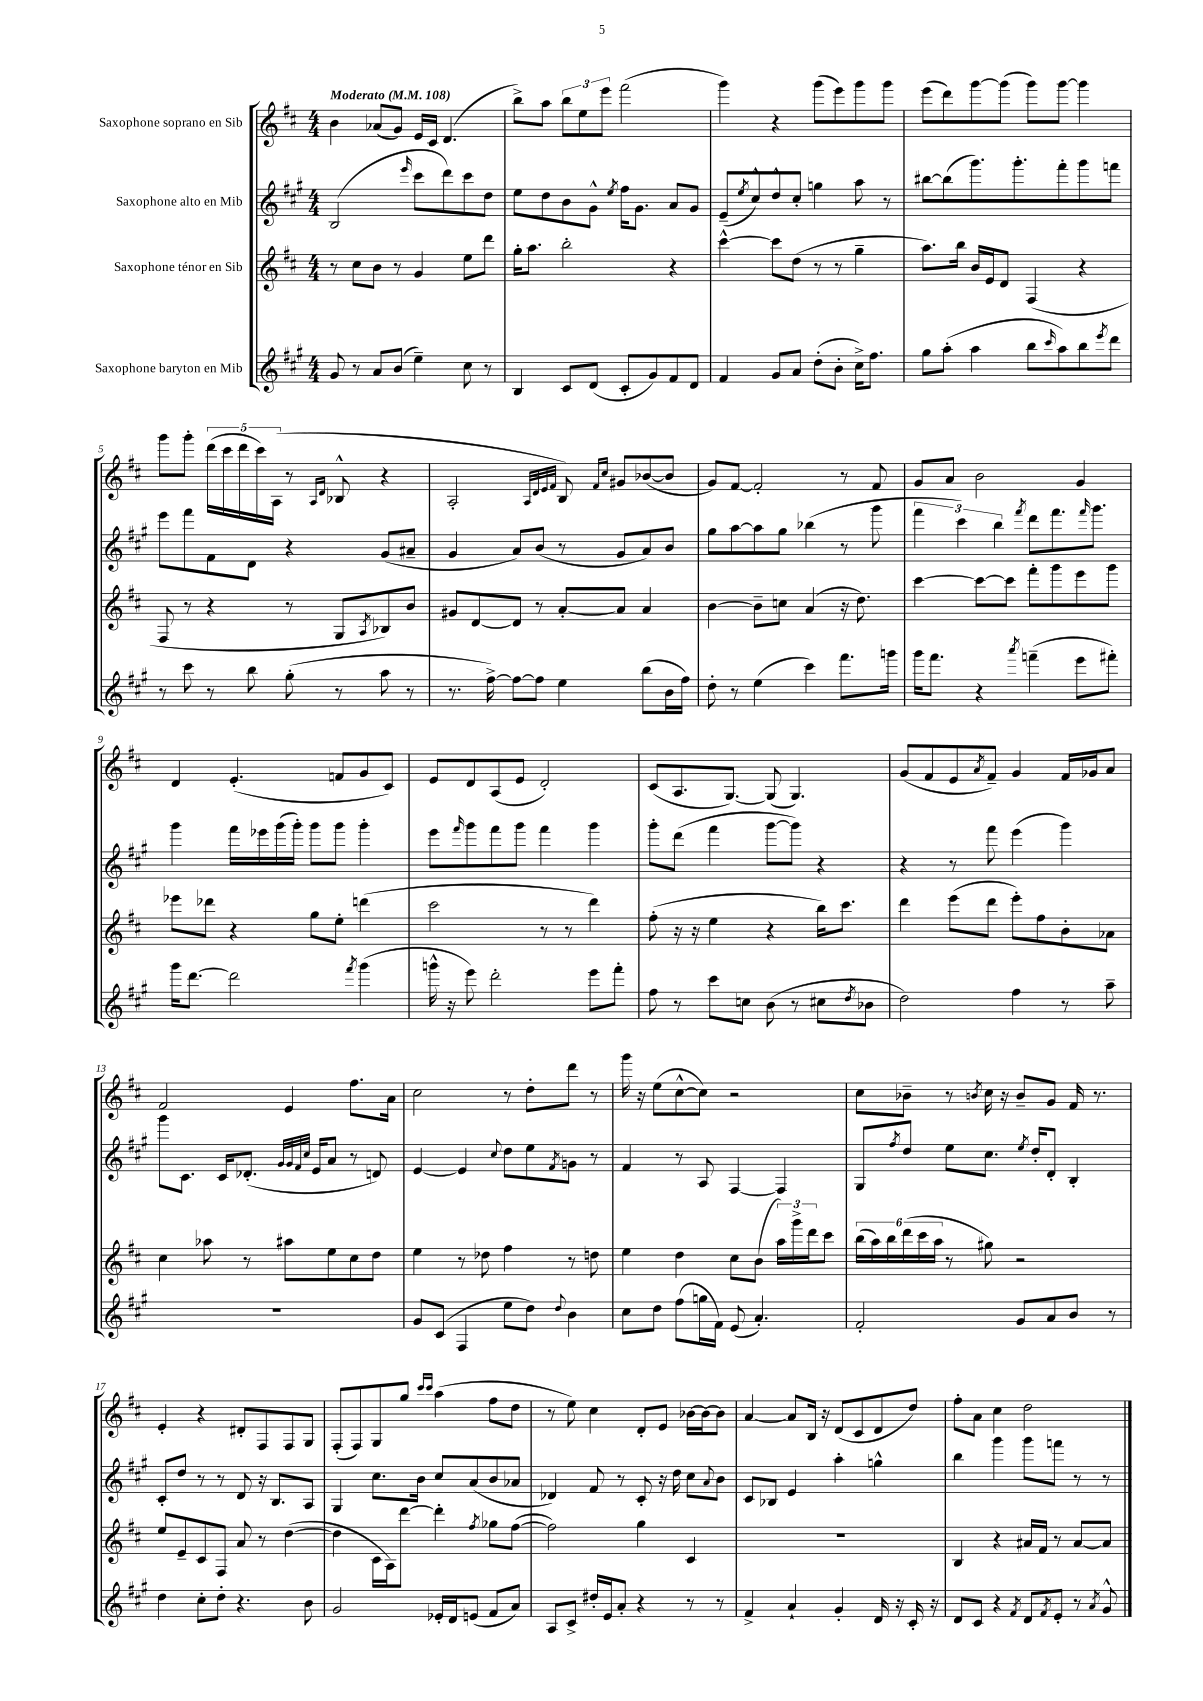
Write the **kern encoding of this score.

**kern	**kern	**kern	**kern
*part4	*part3	*part2	*part1
*staff4	*staff3	*staff2	*staff1
*I"Saxophone baryton en Mib	*I"Saxophone ténor en Sib	*I"Saxophone alto en Mib	*I"Saxophone soprano en Sib
*clefG2	*clefG2	*clefG2	*clefG2
*k[f#c#g#]	*k[f#c#]	*k[f#c#g#]	*k[f#c#]
*M4/4	*M4/4	*M4/4	*M4/4
*MM108	*MM108	*MM108	*MM108
=1	=1	=1	=1
!	!	!	!LO:TX:a:B:t=Moderato
8g#/	8r	(2B/	4b\
8r	8cc#\L	.	.
8a/L	8b\J	.	(8a-X/L
(8b/J	8r	.	8g/J)
.	.	16qqeee/	.
4ee~\)	4g/	8ccc#\L	16e/LL
.	.	.	16c#/JJ
.	.	8ddd\)	(4.d/
8cc#\	8ee\L	8ccc#\	.
8r	8ddd\J	8dd\J	.
=2	=2	=2	=2
4B/	16gg'\KL	8ee\L	8bb^\L)
.	8.aa\J	.	.
.	.	8dd\	8aa\J
8c#/L	2bb'\	8b\	12bb\L
.	.	.	12ee\
(8d/J	.	8g#^^\J	.
.	.	.	12eee\J
.	.	8qee/	.
8c#'/L	.	16ff#\KL	(2fff#\
.	.	8.g#\J	.
8g#/)	.	.	.
8f#/	4r	8a/L	.
8d/J	.	8g#/J	.
=3	=3	=3	=3
4f#/	[4ccc#^^\	(8e~/L	4ggg\)
.	.	8qee/	.
.	.	8cc#^^/)	.
8g#/L	8ccc#\L]	8dd^^/	4r
8a/J	(8dd\J	8cc#'/J	.
(8dd'\L	8r	4ggn\	(8ggg\L
8b'\J	8r	.	8eee\)
16cc#^\KL)	4gg~\	8aa\	8ggg\
8.ff#\J	.	.	.
.	.	8r	8ggg\J
=4	=4	=4	=4
8gg#\L	8.aa\L)	[8bb#X\L	(8eee\L
(8aa'\J	.	(8bb#\]	8ddd\)
.	16bb\Jk	.	.
4aa\	16b/LL	8.ggg#\)	[8ggg\
.	16e/J	.	.
.	8d/J	.	(8ggg\J]
.	.	8.ggg#'\	.
8bb\L	(4F#/	.	8ggg\L)
16qqccc#/	.	.	.
8aa\)	.	8fff#'\	[8ggg\J
8bb\	4r	8ggg#\	4ggg\]
8qeee/	.	.	.
8ddd\J	.	8fffn\J	.
!!LO:LB:g=z
=5	=5	=5	=5
8r	8F#/	8eee\L	8ggg\L
8ccc#\	8r	8fff#\	8ggg'\J
8r	4r	8f#\	(20ddd\LL
.	.	.	20ccc#\
.	.	.	20ddd\
8bb\	.	8d\J	.
.	.	.	20ccc#\)
.	.	.	(20A\JJ
(8gg#'\	8r	4r	8r
.	.	.	16qqA/LL
.	.	.	16qqd/JJ
8r	8G/L	.	8B-X^^/
.	8qA/	.	.
8aa\	8B-X/)	(8g#/L	4r
8r	8b/J	8a#X~/J	.
=6	=6	=6	=6
8.r	8g#X/L	4g#/	2A'/
.	[8d/	.	.
[16ff#^\)	.	.	.
8ff#\L_	8d/J]	8a/L)	.
8ff#\J]	8r	(8b/J	.
.	.	.	32qqA/LLL
.	.	.	32qqd/
.	.	.	32qqe/
.	.	.	32qqf#/JJJ
4ee\	[8a'/L	8r	8B/)
.	.	.	16qqf#/LL
.	.	.	16qqcc#/JJ
.	8a/J]	8g#/L	8g#X/L
(8bb\L	4a/	8a/)	([8b-X/
16b\L	.	8b/J	8b-/J]
16ff#\JJ)	.	.	.
=7	=7	=7	=7
8dd'\	[4b\	8gg#\L	8g/L)
8r	.	[8aa\	[8f#/J
(4ee\	8b~\L]	8aa\]	2f#'/]
.	8ccn\J	8gg#\J	.
4ccc#\)	(4a/	(4bb-X\	.
8.fff#\L	16r	8r	8r
.	8.dd\)	.	.
.	.	8ggg#\	8f#/
16gggn\Jk	.	.	.
=8	=8	=8	=8
16ggg#\KL	[4ccc#\	6fff#\	8g/L
8.fff#\J	.	.	.
.	.	.	8a/J
.	.	6ccc#\)	.
4r	8ccc#\L_	.	2b\
.	.	6bb\	.
.	8ccc#\J]	.	.
8qaaa/	.	8qfff#/	.
(4fffn~\	8fff#'\L	8ddd\L	.
.	8ggg\	8.fff#\	.
8eee\L	8eee\	.	4g/
.	.	16qqfff#/	.
.	.	8.ggg#\J	.
8fff#X'\J)	8ggg\J	.	.
!!LO:LB:g=z
=9	=9	=9	=9
16ggg#\KL	8eee-X\L	4ggg#\	4d/
[8.ddd\J	.	.	.
.	8ddd-X\J	.	.
2ddd\]	4r	16fff#\LL	(4.e'/
.	.	16eee-X\	.
.	.	(16ggg#\	.
.	.	16ggg#'\JJ)	.
.	8gg\L	8ggg#\L	.
.	8ee'\J	8ggg#\J	8fn/L
8qfff#/	.	.	.
(4ggg#\	(4dddn\	4ggg#'\	8g/
.	.	.	8c#/J)
=10	=10	=10	=10
16gggn^^\	2ccc#\	8eee\L	8e/L
16r	.	.	.
.	.	16qqfff#/	.
8eee\)	.	8ggg#\	8d/
2ddd'\	.	8fff#\	(8A/
.	.	8ggg#\J	8e/J
.	8r	4fff#\	2d'/)
.	8r	.	.
8eee\L	4ddd\)	4ggg#\	.
8fff#'\J	.	.	.
=11	=11	=11	=11
8ff#\	(8ff#'\	8ggg#'\L	(8c#/L
8r	16r	(8ddd\J	8.A/
.	16r	.	.
8ccc#\L	4ee\	4fff#\	.
.	.	.	[8.G/J)
8ccn\J	.	.	.
(8b\	4r	[8ggg#\L	(8G/]
8r	.	8ggg#\J])	4.G/)
8cc#X\L	16bb\KL)	4r	.
.	8.ccc#\J	.	.
8qdd/	.	.	.
8b-X\J	.	.	.
=12	=12	=12	=12
2dd\)	4ddd\	4r	(8g/L
.	.	.	8f#/
.	(8eee\L	8r	8e/
.	.	.	8qa/
.	8ddd\J	8fff#\	8f#~/J)
4ff#\	8eee'\L)	(4eee\	4g/
.	8ff#\	.	.
8r	8b'\	4ggg#\)	16f#/LL
.	.	.	16g-X/J
8aa~\	8a-X\J	.	8a/J
!!LO:LB:g=z
=13	=13	=13	=13
1r	4cc#\	8ggg#\L	2f#/
.	.	8.c#\J	.
.	8aa-X\	.	.
.	.	16c#/KL	.
.	8r	(8.d-X'/J	.
.	8aa#X\L	.	4e/
.	.	32qqg#/LLL	.
.	.	32qqg#/	.
.	.	32qqf#/	.
.	.	32qqcc#/JJJ	.
.	.	16e/KL	.
.	8ee\	8a/J	.
.	8cc#\	8r	8.ff#\L
.	8dd\J	8dn/)	.
.	.	.	16a\Jk
=14	=14	=14	=14
8g#/L	4ee\	[4e/	2cc#\
(8c#/J	.	.	.
4F#/	8r	4e/]	.
.	8dd-X\	.	.
.	.	8qqcc#/	.
8ee\L	4ff#\	8dd\L	8r
8dd\J)	.	8ee\	8dd'\L
8qqdd/	.	8qf#/	.
4b\	8r	8gn\J	8ddd\J
.	8ddn\	8r	8r
=15	=15	=15	=15
8cc#\L	4ee\	4f#/	16ggg\
.	.	.	16r
8dd\J	.	.	(8ee\L
(8ff#\L	4dd\	8r	[8cc#^^\
16ggn\L	.	8A/	8cc#\J])
16f#\JJ)	.	.	.
(8e/	8cc#\L	[4F#/	2r
4.a'/)	(8b\J	.	.
.	24aa\LL)	4F#/]	.
.	24ggg^\	.	.
.	24ddd\J	.	.
.	8ccc#\J	.	.
=16	=16	=16	=16
2f#'/	(24bb\LL	8G#/L	8cc#\L
.	24aa\)	.	.
.	24bb\	.	.
.	.	8qff#/	.
.	(24ddd\	8dd/J	8b-X~\J
.	24ccc#\	.	.
.	24aa\JJ	.	.
.	8r	8ee\L	8r
.	.	.	8qbn/
.	8gg#X\)	8.cc#\J	16cc#\
.	.	.	16r
8g#/L	2r	.	8b~/L
.	.	8qee/	.
.	.	16dd'/KL	.
8a/	.	8d'/J	8g/J
8b/J	.	4B'/	16f#/
.	.	.	8.r
8r	.	.	.
!!LO:LB:g=z
=17	=17	=17	=17
4dd\	8ee/L	8c#'/L	4e'/
.	8e~/	8dd/J	.
8cc#'\L	8c#/	8r	4r
8dd'\J	8F#/J	8r	.
4.r	8a/	8d/	8d#X'/L
.	8r	16r	8F#/
.	.	8.B/L	.
.	([4dd\	.	8F#/
8b\	.	8A/J	8G/J
=18	=18	=18	=18
2g#/	4dd\]	4G#/	(8F#'/L
.	.	.	8F#/)
.	16c#\LL	8.cc#\L	8G/
.	16A\J)	.	.
.	[8ddd\J	.	8gg/J
.	.	16b\Jk	.
.	.	.	16qqccc#/LL
.	.	.	16qqccc#/JJ
16e-X'/LL	4ddd'\]	8cc#/L	(4aa\
16d/J	.	.	.
(8en/J	.	(8a/	.
.	8qff#/	.	.
8f#/L	8gg-X\L	8b/	8ff#\L
8a/J)	([8ff#\J	8a-X/J	8dd\J
=19	=19	=19	=19
8A/L	2ff#\])	4d-X/)	8r
8c#^/J	.	.	8ee\)
16dd#X'/LL	.	8f#/	4cc#\
16e/J	.	.	.
8a'/J	.	8r	.
4r	4gg\	8c#'/	8d'/L
.	.	16r	8e/J
.	.	16dd\	.
8r	4c#/	8cc#\L	[16b-X\LL
.	.	.	16b-\J_
.	.	8qqa/	.
8r	.	8b\J	8b-\J]
=20	=20	=20	=20
4f#^/	1r	8c#/L	[4a/
.	.	8B-X/J	.
4a`/	.	4e/	8a/L]
.	.	.	16B/Jk
.	.	.	16r
4g#'/	.	4aa'\	(8d/L
.	.	.	8c#/
16d/	.	4ggn^^\	8d/
16r	.	.	.
16c#'/	.	.	8dd/J)
16r	.	.	.
=21	=21	=21	=21
8d/L	4B/	4bb\	8ff#'\L
8c#/J	.	.	8a\J
4r	4r	4ggg#\	4cc#\
8qf#/	.	.	.
8d/L	16a#X/LL	8ggg#\L	2dd\
.	16f#/JJ	.	.
8qf#/	.	.	.
8e'/J	8r	8fffn\J	.
8r	[8a#/L	8r	.
8qa/	.	.	.
8g#^^/	8a#/J]	8r	.
==	==	==	==
*-	*-	*-	*-
